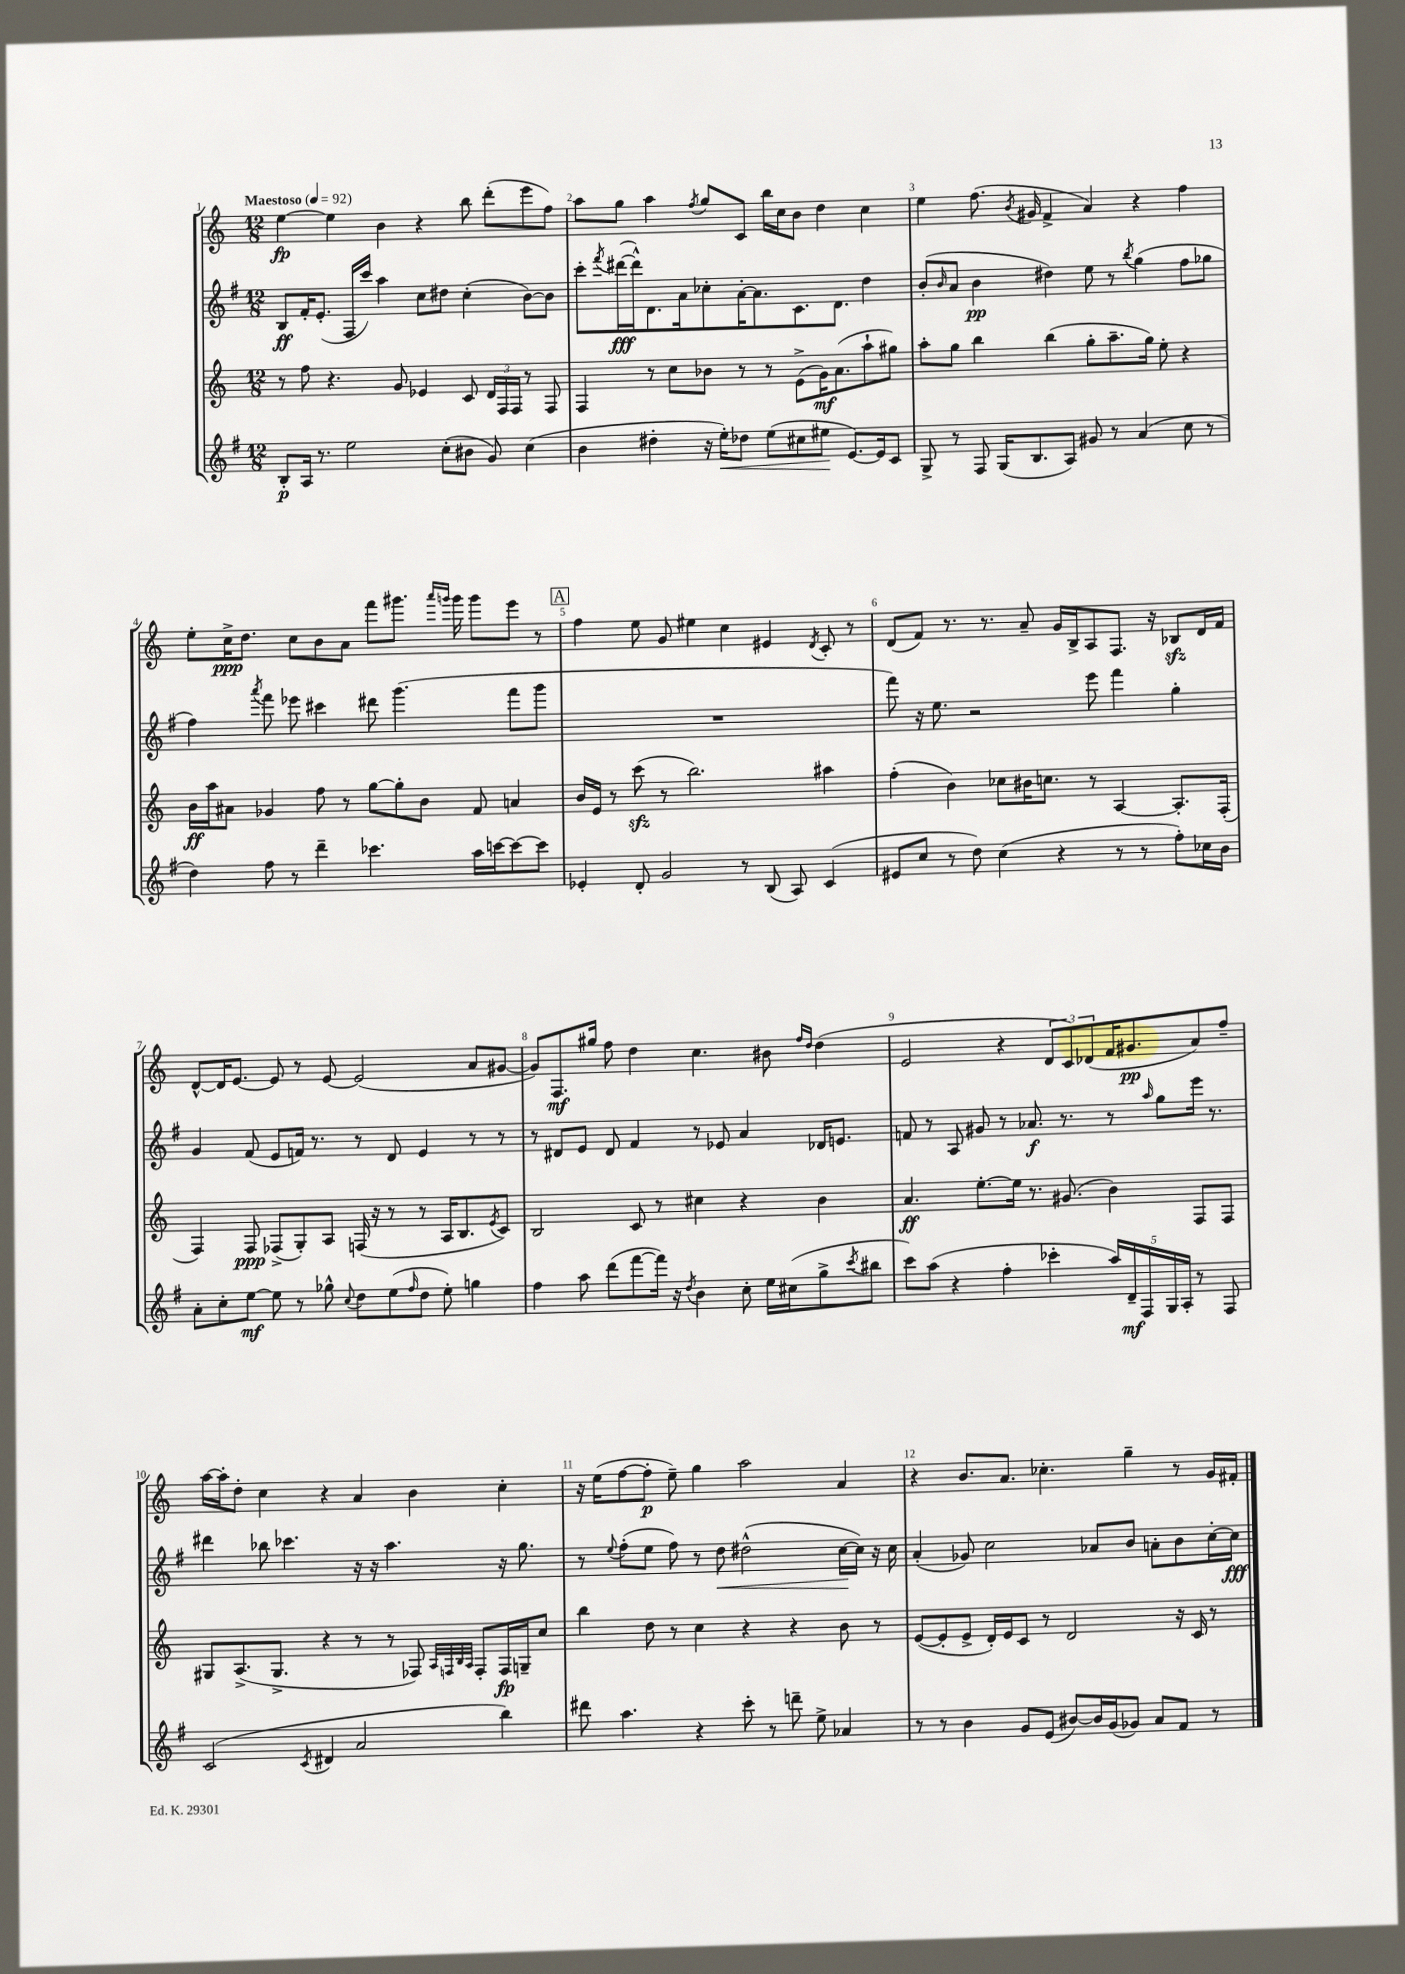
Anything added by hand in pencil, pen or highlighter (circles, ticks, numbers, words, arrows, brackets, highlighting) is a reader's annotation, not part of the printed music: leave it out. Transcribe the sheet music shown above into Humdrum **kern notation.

**kern	**dynam	**kern	**dynam	**kern	**dynam	**kern	**dynam
*part4	*part4	*part3	*part3	*part2	*part2	*part1	*part1
*staff4	*staff4	*staff3	*staff3	*staff2	*staff2	*staff1	*staff1
*clefG2	*	*clefG2	*	*clefG2	*	*clefG2	*
*k[f#]	*	*k[]	*	*k[f#]	*	*k[]	*
*M12/8	*	*M12/8	*	*M12/8	*	*M12/8	*
*MM92	*	*MM92	*	*MM92	*	*MM92	*
=1	=1	=1	=1	=1	=1	=1	=1
!	!	!	!	!	!	!LO:TX:a:B:t=Maestoso	!
8B'/L	p	8r	.	8B/L	ff	[4ee\	fp
16A/Jk	.	8ff\	.	16f#'/K	.	.	.
8.r	.	.	.	(8.e'/J	.	.	.
.	.	4.r	.	.	.	4ee\]	.
2ee\	.	.	.	16F#/LL	.	.	.
.	.	.	.	16ccc/JJ)	.	.	.
.	.	.	.	4aa\	.	4b\	.
.	.	8g/	.	.	.	.	.
.	.	4e-X/	.	8cc\L	.	4r	.
(8cc'\L	.	.	.	8dd#X\J	.	.	.
8b#X\J	.	8c/	.	(4cc'\	.	8bb\	.
8g/)	.	24d/LL	.	.	.	(8ddd'\L	.
.	.	24F/	.	.	.	.	.
.	.	24F/JJ	.	.	.	.	.
(4cc\	.	8r	.	[8b\L)	.	8eee\	.
.	.	8F/	.	8b\J]	.	8ff\J)	.
=2	=2	=2	=2	=2	=2	=2	=2
4b\	.	4F/	.	8ccc'\L	.	8aa\L	.
.	.	.	.	8qfff#/	.	.	.
.	.	.	.	([16ddd#X\L	fff	8gg\J	.
.	.	.	.	16ddd#^^\J])	.	.	.
4dd#X'\	.	8r	.	8.d\	.	4aa\	.
.	.	8cc\L	.	.	.	.	.
.	.	.	.	16a\k	.	.	.
.	.	.	.	.	.	8qff/	.
16r	.	8b-X\J	.	8cc-X'\	.	8gg/L	.
!	!LO:HP:b	!	!	!	!	!	!
16ee'\KL)	<	.	.	.	.	.	.
8dd-X\J	.	8r	.	[16a'\K	.	8c/J	.
.	.	.	.	8.a\]	.	.	.
(8ee\L	.	8r	.	.	.	16bb\LL	.
.	.	.	.	.	.	16cc\J	.
8cc#X\	.	(8e^\L	.	8.c\	.	8b\J	.
8ee#X\J	.	16g\K)	mf	.	.	4dd\	.
.	.	(8.a\	.	8.d\J	.	.	.
[8.e/L)	[	.	.	.	.	.	.
.	.	8aa`\	.	4dd\	.	4cc\	.
16e/k]	.	.	.	.	.	.	.
8c/J	.	8gg#X\J)	.	.	.	.	.
=3	=3	=3	=3	=3	=3	=3	=3
8G^/	.	8aa'\L	.	(8b'/L	.	4ee\	.
.	.	.	.	16qqb/	.	.	.
8r	.	8gg\J	.	8a/J	.	.	.
8F#/	.	4bb\	.	4b\	pp	(8.ff\	.
(16G/KL	.	.	.	.	.	.	.
.	.	.	.	.	.	8qb/	.
8.B/	.	.	.	.	.	16g#X/	.
.	.	(4bb\	.	4dd#X\)	.	4f^/	.
8A/J)	.	.	.	.	.	.	.
8g#X/	.	8gg'\L	.	8ee\	.	4a/)	.
8r	.	8.aa~\	.	8r	.	.	.
.	.	.	.	8qbb/	.	.	.
(4a/	.	.	.	(4gg\	.	4r	.
.	.	16gg\Jk)	.	.	.	.	.
.	.	8ee'\	.	.	.	.	.
8cc\	.	4r	.	8ff#\L	.	4ff\	.
8r	.	.	.	8gg-X\J	.	.	.
!!LO:LB:g=z
=4	=4	=4	=4	=4	=4	=4	=4
4dd\)	.	16b\LL	ff	4ff#\)	.	8ee'\L	.
.	.	16aa\J	.	.	.	.	.
.	.	8a#X\J	.	.	.	16cc^\K	ppp
.	.	.	.	.	.	8.dd\J	.
.	.	.	.	8qaaa/	.	.	.
8ff#\	.	4g-X/	.	8fff#\	.	.	.
8r	.	.	.	8eee-X\	.	8cc\L	.
4ddd~\	.	8ff\	.	4ccc#X\	.	8b\	.
.	.	8r	.	.	.	8a\J	.
4.ccc-X\	.	[8gg\L	.	8ddd#X\	.	8fff\L	.
.	.	8gg'\]	.	(4.ggg\	.	8.ggg#X\J	.
.	.	8b\J	.	.	.	.	.
.	.	.	.	.	.	16qqaaa/LL	.
.	.	.	.	.	.	16qqgggn/JJ	.
.	.	.	.	.	.	16ggg\	.
16aa\LL	.	8f/	.	.	.	8ggg\L	.
[16cccn\J	.	.	.	.	.	.	.
8ccc\_	.	4an/	.	8fff#\L	.	8eee\J	.
8ccc\J]	.	.	.	8ggg\J	.	8r	.
!!LO:REH:place=s1:t=A
=5	=5	=5	=5	=5	=5	=5	=5
4e-X'/	.	16b/LL	.	1.r	.	4ff\	.
.	.	16e/JJ	.	.	.	.	.
.	.	8r	.	.	.	.	.
8d'/	.	(8ccczz\	.	.	.	8ee\	.
2g/	.	8r	.	.	.	8g/	.
.	.	2.bb\)	.	.	.	4ee#X\	.
.	.	.	.	.	.	4cc\	.
8r	.	.	.	.	.	.	.
(8B/	.	.	.	.	.	4e#X/	.
8A/)	.	.	.	.	.	.	.
.	.	.	.	.	.	8qd/	.
(4c/	.	4aa#X\	.	.	.	8c'/	.
.	.	.	.	.	.	8r	.
=6	=6	=6	=6	=6	=6	=6	=6
8e#X/L	.	(4ff'\	.	8fff#\)	.	(8d/L	.
8cc/J	.	.	.	16r	.	8f/J)	.
.	.	.	.	8.ee\	.	.	.
8r	.	4b\)	.	.	.	8.r	.
8dd\)	.	.	.	2r	.	.	.
.	.	.	.	.	.	8.r	.
(4cc\	.	8cc-X\L	.	.	.	.	.
.	.	16b#X\K	.	.	.	8a~/	.
.	.	8.ccn\J	.	.	.	.	.
4r	.	.	.	.	.	16g/LL	.
.	.	.	.	.	.	16B^/J	.
.	.	8r	.	8eee\	.	8A/	.
8r	.	[4A/	.	4fff#\	.	8.F/J	.
8r	.	.	.	.	.	.	.
.	.	.	.	.	.	16r	.
8ff#'\L)	.	8.A'/L]	.	4gg'\	.	8B-Xzz/L	.
16cc-X\L	.	.	.	.	.	16d/L	.
16b\JJ	.	(16F'/Jk	.	.	.	16f/JJ	.
!!LO:LB:g=z
=7	=7	=7	=7	=7	=7	=7	=7
8a'\L	.	4F/)	.	4g/	.	[8d^^/L	.
8cc'\	.	.	.	.	.	16d/K]	.
.	.	.	.	.	.	[8.e/J	.
[8ee\J	mf	8F/	ppp	(8f#/	.	.	.
8ee\]	.	(8F-X^/L	.	8e/L	.	8e/]	.
8r	.	8G'/)	.	16fn/Jk)	.	8r	.
.	.	.	.	8.r	.	.	.
8gg-X^^\	.	8A/J	.	.	.	[8e/	.
8qqcc/	.	.	.	.	.	.	.
8dd\L	.	(16Fn/	.	8r	.	(2e/]	.
.	.	16r	.	.	.	.	.
(8ee\	.	8r	.	8d/	.	.	.
16qqff#/	.	.	.	.	.	.	.
8dd\J	.	8r	.	4e/	.	.	.
8ee'\)	.	16A/KL	.	.	.	.	.
.	.	8.B/	.	.	.	.	.
4ggn\	.	.	.	8r	.	8a/L	.
.	.	8qe/	.	.	.	.	.
.	.	8c/J)	.	8r	.	[8g#X/J	.
=8	=8	=8	=8	=8	=8	=8	=8
4ff#\	.	2B/	.	8r	.	8g#/L])	.
.	.	.	.	8d#X/L	.	8.F/	mf
8aa\	.	.	.	8e/J	.	.	.
.	.	.	.	.	.	16gg#X/Jk	.
(8ddd\L	.	.	.	8d#/	.	8ff\	.
[8fff#\	.	8c/	.	4f#/	.	4dd\	.
16fff#\Jk])	.	8r	.	.	.	.	.
16r	.	.	.	.	.	.	.
8qdd/	.	.	.	.	.	.	.
4b\	.	4cc#X\	.	8r	.	4.cc\	.
.	.	.	.	8e-X/	.	.	.
8cc'\	.	4r	.	4a/	.	.	.
16ee\LL	.	.	.	.	.	8b#X\	.
(16cc#X\J	.	.	.	.	.	.	.
.	.	.	.	.	.	16qqff/LL	.
.	.	.	.	.	.	16qqdd/JJ	.
8gg^\	.	4b\	.	16d-X/KL	.	(4dd\	.
.	.	.	.	8.en/J	.	.	.
8qccc/	.	.	.	.	.	.	.
8bb#X\J	.	.	.	.	.	.	.
=9	=9	=9	=9	=9	=9	=9	=9
8ccc\L)	.	4.a/	ff	8fn/	.	2e/	.
(8aa\J	.	.	.	8r	.	.	.
4r	.	.	.	8A/	.	.	.
.	.	[8.ee'\L	.	8g#X/	.	.	.
4ff#'\	.	.	.	8r	.	4r	.
.	.	16ee\Jk]	.	.	.	.	.
.	.	8.r	.	8.a-X/	f	.	.
4ccc-X'\	.	.	.	.	.	12d/L	.
.	.	(8.g#X/	.	8.r	.	.	.
.	.	.	.	.	.	12c/)	.
.	.	.	.	.	.	(12d-X/	.
20aa/LL)	.	4b\)	.	8r	.	16f/K	.
20d~/	mf	.	.	.	.	.	.
.	.	.	.	.	.	8.g#X/	pp
20F#/	.	.	.	.	.	.	.
.	.	.	.	16qqaa/	.	.	.
.	.	.	.	8gg\L	.	.	.
20G/	.	.	.	.	.	.	.
20A'/JJ	.	.	.	.	.	.	.
8r	.	8F/L	.	16eee\Jk	.	8a/)	.
.	.	.	.	8.r	.	.	.
8F#/	.	8F/J	.	.	.	8ff~/J	.
!!LO:LB:g=z
=10	=10	=10	=10	=10	=10	=10	=10
(2c/	.	8G#X/L	.	4ddd#X\	.	[16aa\LL	.
.	.	.	.	.	.	16aa'\J]	.
.	.	(8.A^/	.	.	.	8dd'\J	.
.	.	.	.	8bb-X\	.	4cc\	.
.	.	8.G#^/J	.	.	.	.	.
.	.	.	.	4.ccc-X\	.	.	.
8qc/	.	.	.	.	.	.	.
4d#X/	.	4r	.	.	.	4r	.
2a/	.	8r	.	16r	.	4a/	.
.	.	.	.	16r	.	.	.
.	.	8r	.	4.aa\	.	.	.
.	.	8F-X/)	.	.	.	4b\	.
.	.	32qqA/LLL	.	.	.	.	.
.	.	32qqFn/	.	.	.	.	.
.	.	32qqB/	.	.	.	.	.
.	.	32qqA/JJJ	.	.	.	.	.
.	.	8F'/L	.	.	.	.	.
4bb\)	.	16F/L	fp	16r	.	4cc'\	.
.	.	16Gn~/J	.	8.gg\	.	.	.
.	.	8cc/J	.	.	.	.	.
=11	=11	=11	=11	=11	=11	=11	=11
8ddd#X\	.	4bb\	.	8r	.	16r	.
.	.	.	.	.	.	(16ee\KL	.
.	.	.	.	8qqee/	.	.	.
4.aa\	.	.	.	(8ff#'\L	.	[8ff\	.
.	.	8dd\	.	8ee\J	.	8ff'\J]	p
.	.	8r	.	8ff#\)	.	8ee~\)	.
4r	.	4cc\	.	8r	.	4gg\	.
!	!	!	!	!	!LO:HP:b	!	!
.	.	.	.	8dd\	<	.	.
8ccc'\	.	4r	.	(2dd#X^^\	.	2aa\	.
8r	.	.	.	.	.	.	.
8dddn~\	.	4r	.	.	.	.	.
8ee^\	.	.	.	.	.	.	.
4a-X/	.	8b\	.	[16cc\LL	.	4a/	.
.	.	.	.	16cc\JJ])	[	.	.
.	.	8r	.	16r	.	.	.
.	.	.	.	16cc\	.	.	.
=12	=12	=12	=12	=12	=12	=12	=12
8r	.	([8e/L	.	(4a'/	.	4r	.
8r	.	8e'/]	.	.	.	.	.
4b\	.	8e^/J	.	8g-X/)	.	8.b/L	.
.	.	16d'/LL)	.	2cc\	.	.	.
.	.	16e/J	.	.	.	8.a/J	.
8g/L	.	8c/J	.	.	.	.	.
(8e/J	.	8r	.	.	.	4.cc-X'\	.
[8b#X/L)	.	2d/	.	.	.	.	.
16b#/L]	.	.	.	8a-X/L	.	.	.
(16g/J	.	.	.	.	.	.	.
8g-X/J)	.	.	.	8b/J	.	4gg~\	.
8a/L	.	.	.	8an'\L	.	.	.
8f#/J	.	16r	.	8b\	.	8r	.
.	.	16c/	.	.	.	.	.
8r	.	8r	.	[16cc'\L	.	16g/LL	.
.	.	.	.	16cc\JJ]	fff	16f#X'/JJ	.
==	==	==	==	==	==	==	==
*-	*-	*-	*-	*-	*-	*-	*-
